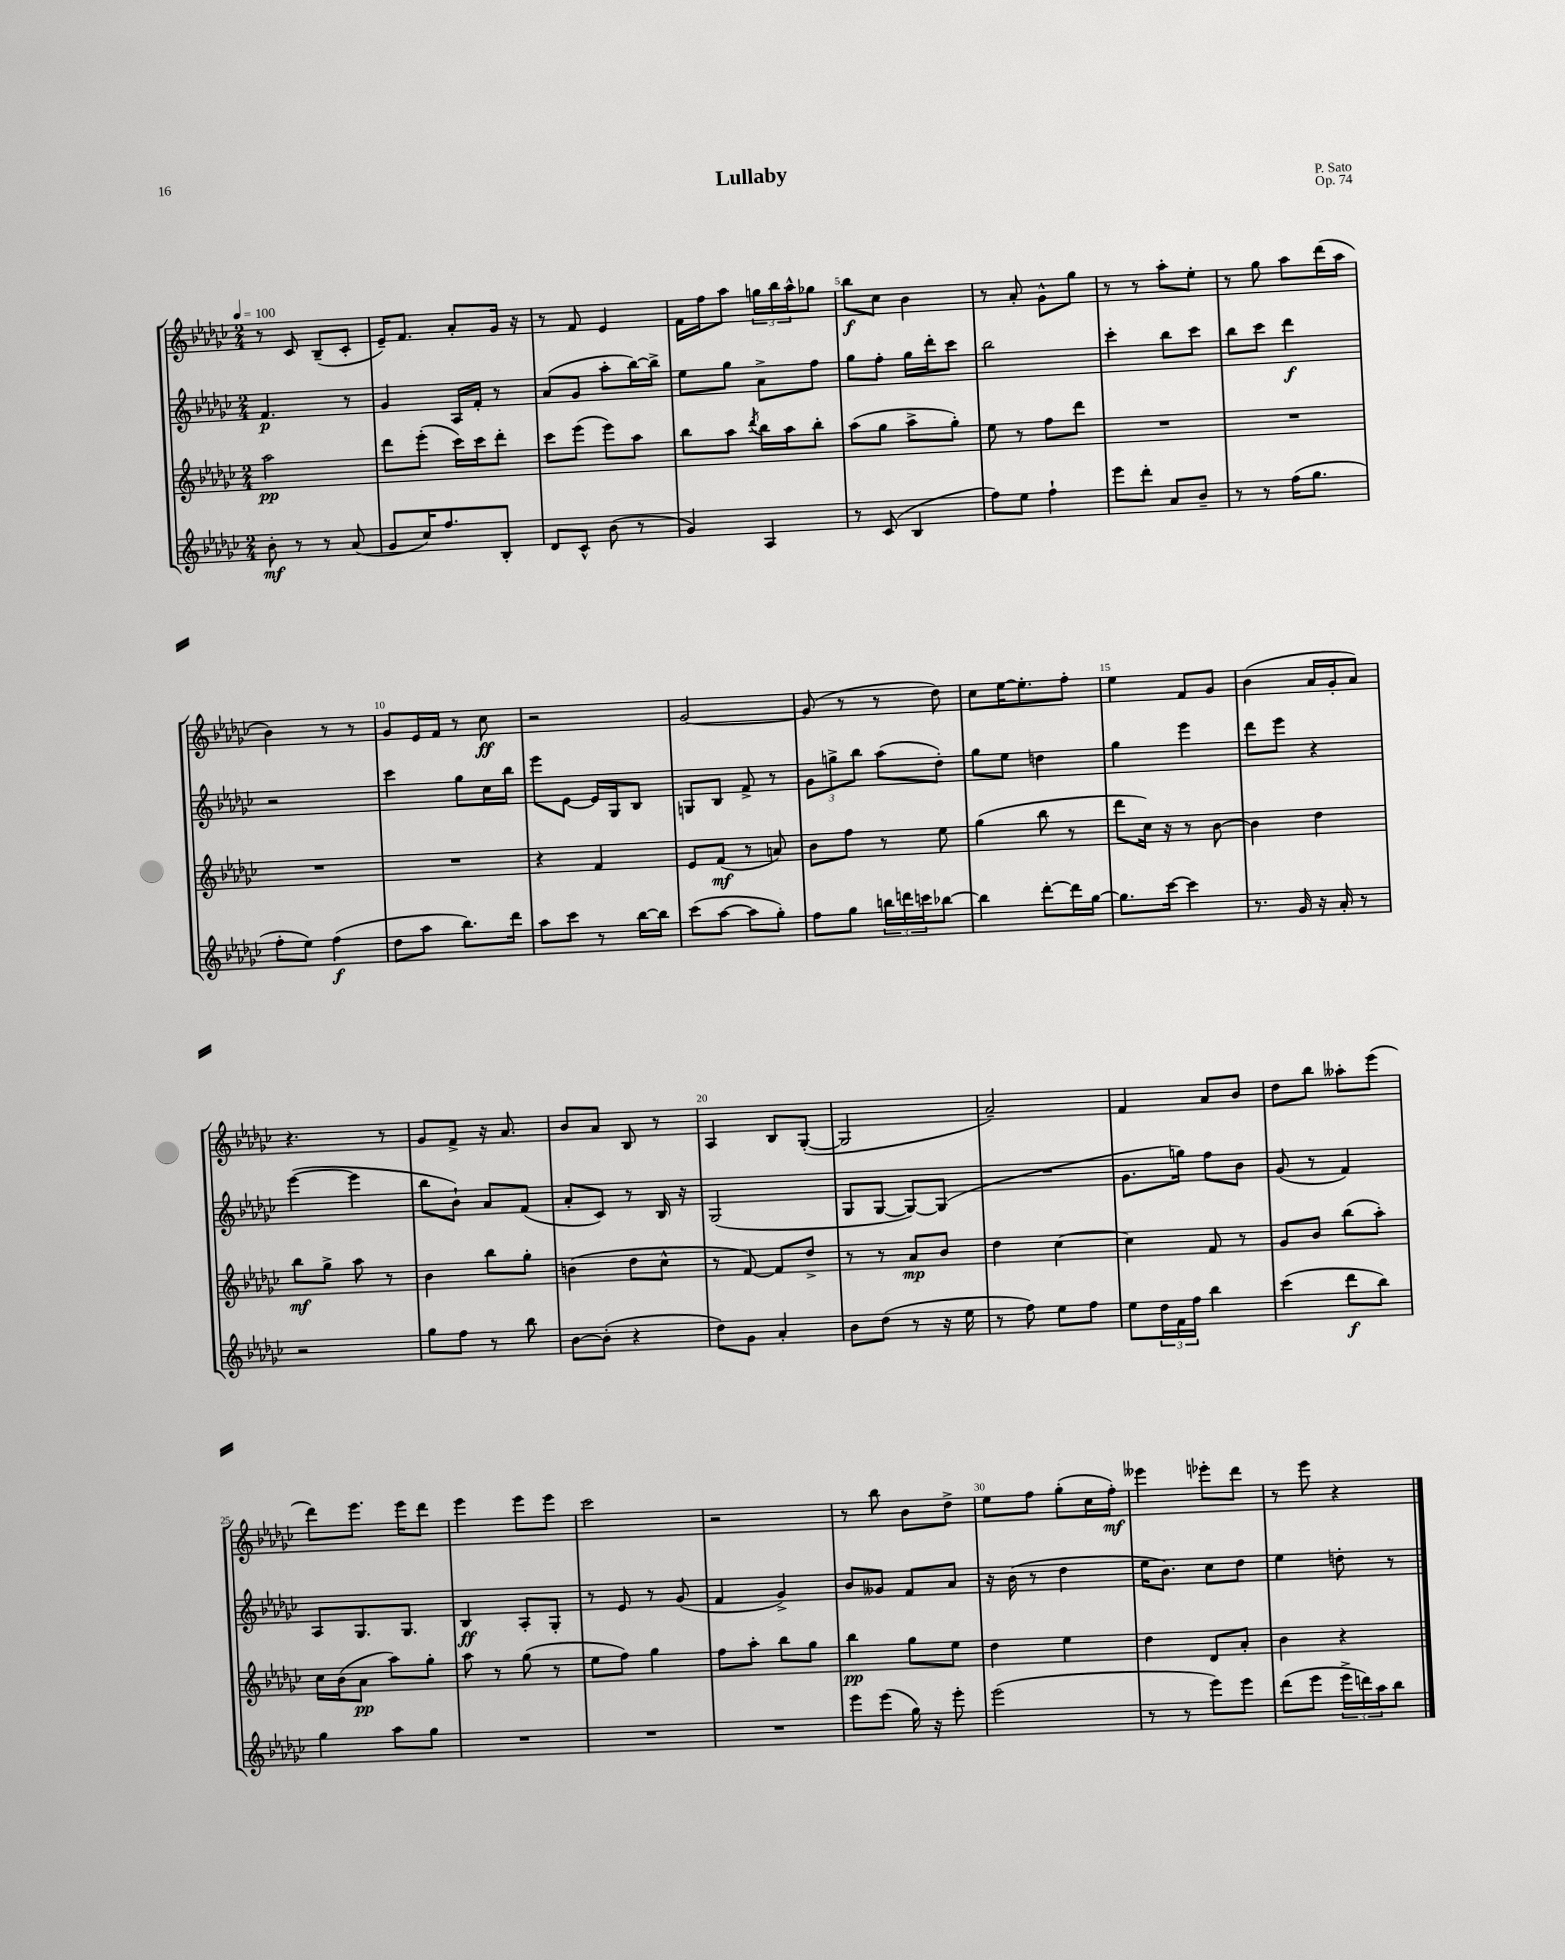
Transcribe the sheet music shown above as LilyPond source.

\header { title = "Lullaby" composer = "P. Sato" opus = "Op. 74" }
<<
\new StaffGroup <<
\new Staff = "s0" {
    \clef treble \key ges \major \numericTimeSignature \time 2/4 \tempo 4 = 100
    r8 ces'8 bes8--( ces'8-. |
    ees'16--) f'8. aes'8-. ges'16 r16 |
    r8 f'8 ees'4 |
    f'16 f''16 aes''8 \tuplet 3/2 { g''16 bes''16 aes''16-^ } ges''8 |
    bes''8\f ces''8 bes'4 |
    r8 aes'8-. ges'8-^ ges''8 |
    r8 r8 aes''8-. ees''8-. |
    r8 ges''8 aes''8 des'''16( aes''16 |
    bes'4) r8 r8 |
    ges'8 ees'16 f'16 r8 ces''8\ff |
    r2 |
    ges'2~ |
    ges'8( r8 r8 des''8) |
    ces''8 ees''16~ ees''8.-. f''8-. |
    ees''4 f'8 ges'8 |
    bes'4( aes'16 ges'16-. aes'8) |
    r4. r8 |
    ges'8 f'8-> r16 aes'8. |
    bes'8 aes'8 bes8 r8 |
    aes4 bes8 ges8~-.( |
    ges2 |
    aes'2--) |
    f'4 aes'8 bes'8 |
    des''8 bes''8 aeses''8-. ees'''8( |
    des'''8) ees'''8. ees'''16 des'''8 |
    ees'''4 ees'''8 ees'''8 |
    ces'''2 |
    r2 |
    r8 bes''8 bes'8 des''8-> |
    ees''8 f''8 ges''8-.( ces''16 f''16-.\mf) |
    eeses'''4 ees'''8-. des'''8 |
    r8 ees'''8 r4 \bar "|." |
}
\new Staff = "s1" {
    \clef treble \key ges \major \numericTimeSignature \time 2/4
    f'4.\p r8 |
    ges'4 aes16 f'16-. r8 |
    aes'8( ges'8 aes''8-. bes''16~) bes''16-> |
    ees''8 ges''8 aes'8-> f''8 |
    ges''8 f''8-. ges''16 des'''16-. ces'''8 |
    bes''2 |
    ces'''4-. bes''8 ces'''8 |
    bes''8 ces'''8 des'''4\f |
    r2 |
    ces'''4 ges''8 ces''16 bes''16 |
    ees'''8 ees'8~ ees'16 ges16 bes8 |
    g8 bes8 f'8-> r8 |
    \tuplet 3/2 { ges'8 g''8-> bes''8 } aes''8( des''8-.) |
    ges''8 ees''8 d''4 |
    ges''4 ees'''4 |
    des'''8 ees'''8 r4 |
    ees'''4~( ees'''4 |
    bes''8 bes'8-!) aes'8 f'8( |
    aes'8-. ces'8) r8 bes16 r16 |
    ges2( |
    ges8 ges8~ ges8~) ges8( |
    R2 |
    ges'8. g''16) f''8 bes'8 |
    ges'8( r8 f'4) |
    aes8 ges8. ges8. |
    bes4\ff aes8-. ges8-. |
    r8 ees'8 r8 ges'8( |
    f'4 ges'4->) |
    bes'8 geses'8 f'8 aes'8 |
    r16 bes'16( r8 des''4 |
    ees''16 bes'8.) ces''8 des''8 |
    ees''4 d''8-. r8 \bar "|." |
}
\new Staff = "s2" {
    \clef treble \key ges \major \numericTimeSignature \time 2/4
    aes''2\pp |
    des'''8 ees'''8-.( ces'''16) ces'''16 des'''8-. |
    ces'''8 ees'''8( ees'''8) aes''8 |
    bes''8 aes''8 \acciaccatura { des'''8 } bes''16 aes''16 bes''8-. |
    aes''8( ges''8 aes''8-> ges''8-.) |
    ees''8 r8 f''8 des'''8 |
    R2 |
    R2 |
    R2 |
    R2 |
    r4 f'4 |
    ees'8 f'8\mf( r8 a'8) |
    bes'8 f''8 r8 ees''8 |
    ges''4( bes''8 r8 |
    des'''8 ces''16) r16 r8 bes'8~ |
    bes'4 des''4 |
    bes''8\mf ges''8-> aes''8 r8 |
    bes'4 bes''8 ges''8-. |
    b'4( des''8 ces''8-^ |
    r8 f'8~) f'8 des''8-> |
    r8 r8 aes'8\mp bes'8 |
    des''4 ces''4~ |
    ces''4 f'8 r8 |
    ges'8 bes'8 bes''8( aes''8-.) |
    ces''16 bes'16( aes'8\pp aes''8) ges''8-. |
    aes''8 r8 ges''8( r8 |
    ees''8 f''8) ges''4 |
    f''8 aes''8-. bes''8 ges''8 |
    bes''4\pp ges''8 ees''8 |
    des''4 ees''4 |
    des''4 des'8 aes'8-. |
    bes'4 r4 \bar "|." |
}
\new Staff = "s3" {
    \clef treble \key ges \major \numericTimeSignature \time 2/4
    bes'8-.\mf r8 r8 aes'8( |
    ges'8 ces''16) f''8. bes8-. |
    des'8 ces'8-^ bes'8( r8 |
    ges'4) aes4 |
    r8 ces'8( bes4 |
    f''8) ees''8 f''4-! |
    ees'''8 des'''8-. aes'8 bes'8-- |
    r8 r8 f''16( ges''8. |
    f''8-. ees''8) f''4\f( |
    des''8 aes''8 bes''8.) des'''16 |
    aes''8 ces'''8 r8 bes''16~ bes''16 |
    ces'''8( aes''8~ aes''8 ges''8-.) |
    f''8 ges''8 \tuplet 3/2 { b''16 d'''16 c'''16 } bes''8~ |
    bes''4 des'''8~-. des'''16 ges''16~ |
    ges''8. ces'''16~ ces'''4 |
    r8. ges'16 r16 aes'16-. r8 |
    r2 |
    ges''8 f''8 r8 bes''8 |
    bes'8~ bes'8-.( r4 |
    des''8) ges'8 aes'4-. |
    bes'8 des''8( r8 r16 ees''16 |
    r8 f''8) ees''8 f''8 |
    ees''8 \tuplet 3/2 { des''16 f'16 f''16 } bes''4 |
    ces'''4( des'''8\f bes''8) |
    ges''4 aes''8 ges''8 |
    R2 |
    R2 |
    R2 |
    ees'''8 ees'''8( ges''16) r16 ees'''8-. |
    ees'''2( |
    r8 r8 ees'''8) ees'''8 |
    des'''8( ees'''8 \tuplet 3/2 { ees'''16-> d'''16) aes''16 } bes''8 \bar "|." |
}
>>
>>
\layout { \context { \Score \override BarNumber.break-visibility = ##(#f #t #t) barNumberVisibility = #(every-nth-bar-number-visible 5) } }
